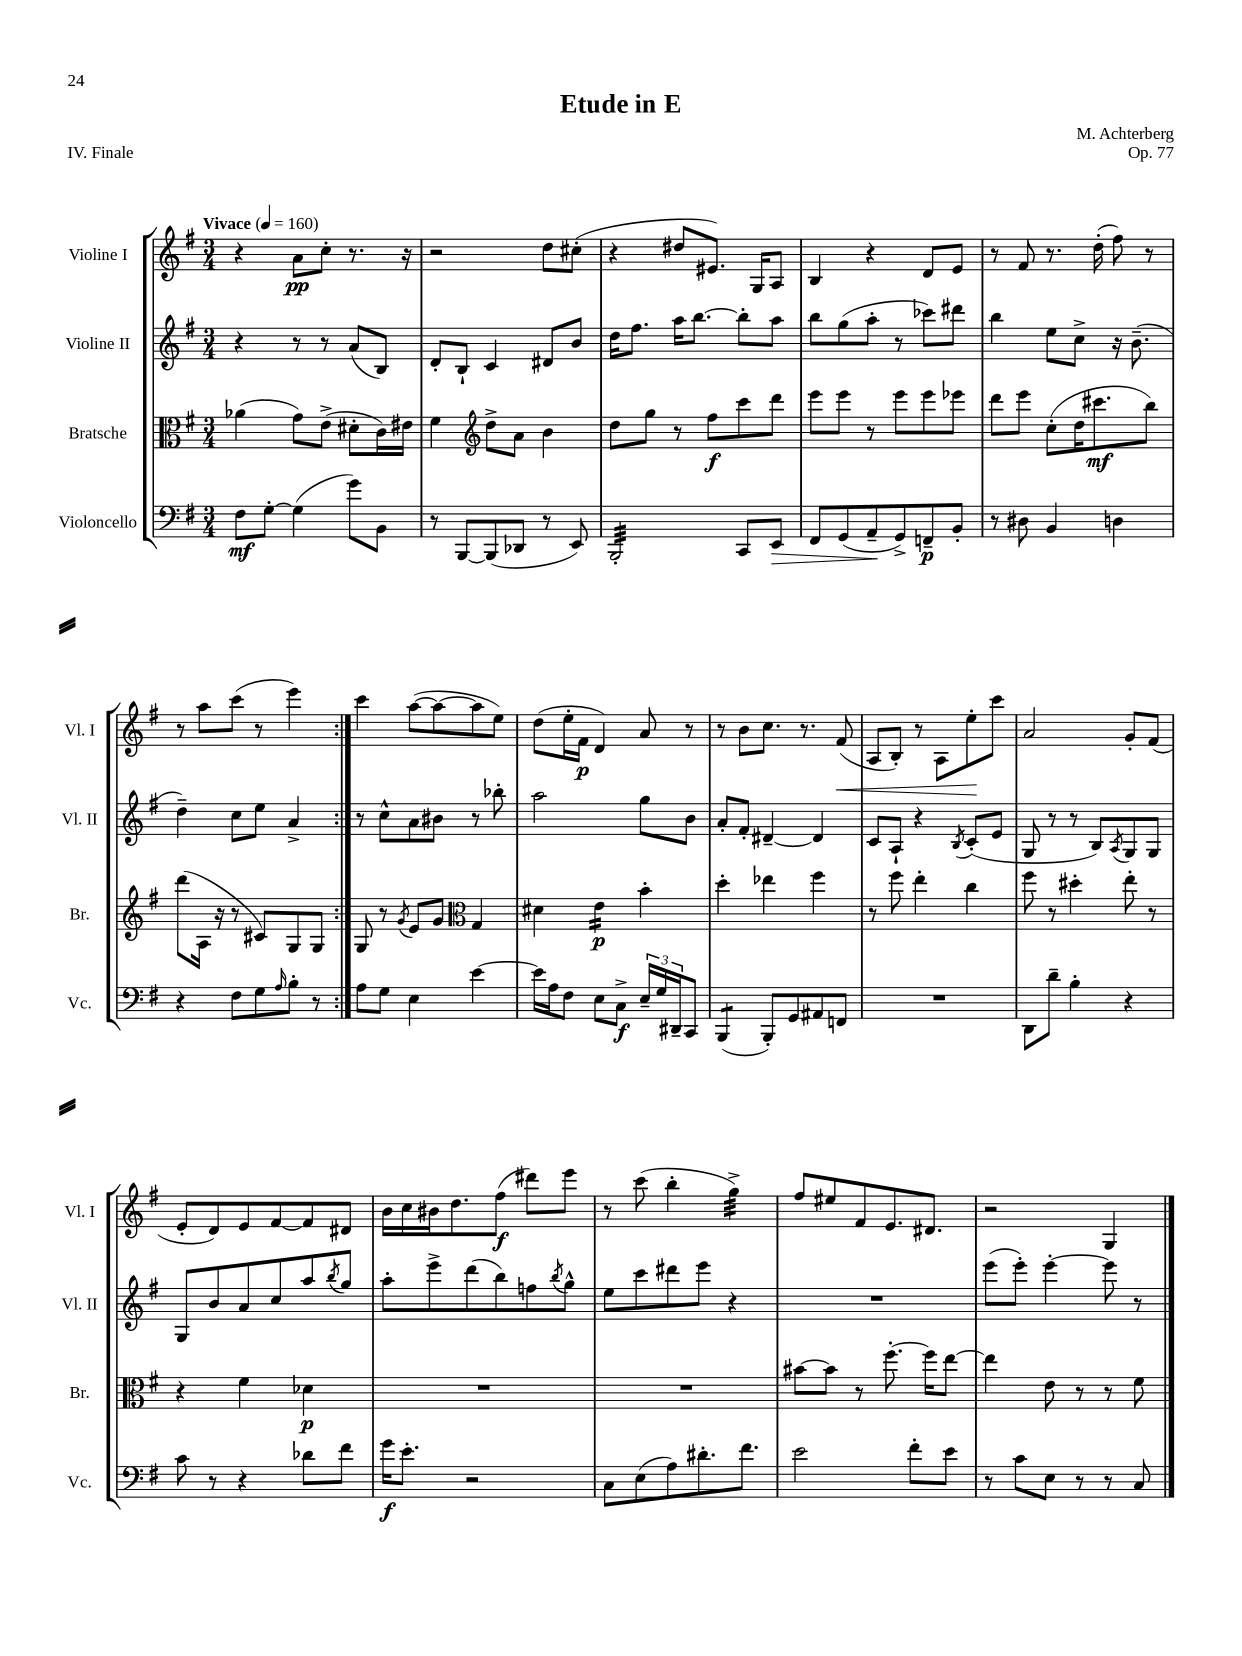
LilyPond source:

\header { title = "Etude in E" composer = "M. Achterberg" opus = "Op. 77" piece = "IV. Finale" }
<<
\new StaffGroup <<
\new Staff = "s0" \with { instrumentName = "Violine I" shortInstrumentName = "Vl. I" } {
    \clef treble \key g \major \numericTimeSignature \time 3/4 \tempo "Vivace" 4 = 160
    \repeat volta 2 { r4 a'8\pp c''8-. r8. r16 |
    r2 d''8 cis''8-.( |
    r4 dis''8 eis'8.) g16 a8 |
    b4 r4 d'8 e'8 |
    r8 fis'8 r8. d''16-.( fis''8) r8 |
    r8 a''8 c'''8( r8 e'''4) | }
    c'''4 a''8~( a''8~ a''8 e''8) |
    d''8( e''16-. fis'16\p d'4) a'8 r8 |
    r8 b'8 c''8. r8. fis'8\<( |
    a8 b8-.) r8 a8 e''8-.\! c'''8 |
    a'2 g'8-. fis'8( |
    e'8-. d'8) e'8 fis'8~ fis'8 dis'8 |
    b'16 c''16 bis'16 d''8. fis''8\f( dis'''8) e'''8 |
    r8 c'''8( b''4-. g''4:32->) |
    fis''8 eis''8 fis'8 e'8. dis'8. |
    r2 g4 \bar "|." |
}
\new Staff = "s1" \with { instrumentName = "Violine II" shortInstrumentName = "Vl. II" } {
    \clef treble \key g \major \numericTimeSignature \time 3/4
    \repeat volta 2 { r4 r8 r8 a'8( b8) |
    d'8-. b8-! c'4 dis'8 b'8 |
    d''16 fis''8. a''16 b''8.~ b''8-. a''8 |
    b''8 g''8( a''8-. r8 ces'''8) dis'''8 |
    b''4 e''8 c''8-> r16 b'8.--( |
    d''4--) c''8 e''8 a'4-> | }
    r8 c''8-^ a'8 bis'8 r8 bes''8-. |
    a''2 g''8 b'8 |
    a'8-. fis'8-. dis'4~-- dis'4 |
    c'8 a8-! r4 \acciaccatura { b8 } c'8-.( e'8 |
    g8 r8 r8 b8) \acciaccatura { a8 } g8 g8 |
    g8 b'8 a'8 c''8 a''8 \acciaccatura { b''8 } g''8 |
    a''8-. e'''8-> d'''8( b''8) f''8 \acciaccatura { b''8 } g''8-^ |
    e''8 c'''8 dis'''8 e'''8 r4 |
    R2. |
    e'''8( e'''8-.) e'''4~-. e'''8 r8 \bar "|." |
}
\new Staff = "s2" \with { instrumentName = "Bratsche" shortInstrumentName = "Br." } {
    \clef alto \key g \major \numericTimeSignature \time 3/4
    \repeat volta 2 { aes'4( g'8) e'8->( dis'8-. c'16) eis'16 |
    fis'4 \clef treble d''8-> a'8 b'4 |
    d''8 g''8 r8 fis''8\f c'''8 d'''8 |
    e'''8 e'''8 r8 e'''8 e'''8 ees'''8 |
    d'''8 e'''8 c''8-.( d''16 cis'''8.\mf b''8) |
    d'''8( a16 r16 r8 cis'8) g8 g8 | }
    g8 r8 \acciaccatura { g'8 } e'8 g'8 \clef alto g4 |
    dis'4 e'4:16\p b'4-. |
    d''4-. ees''4 fis''4 |
    r8 fis''8 e''4-. c''4 |
    fis''8 r8 dis''4-. e''8-. r8 |
    r4 fis'4 des'4\p |
    R2. |
    R2. |
    bis'8~ bis'8 r8 fis''8.~-. fis''16 e''8~ |
    e''4 e'8 r8 r8 fis'8 \bar "|." |
}
\new Staff = "s3" \with { instrumentName = "Violoncello" shortInstrumentName = "Vc." } {
    \clef bass \key g \major \numericTimeSignature \time 3/4
    \repeat volta 2 { fis8\mf g8~-. g4( g'8) b,8 |
    r8 b,,8~ b,,8( des,8 r8 e,8) |
    b,,2:32-. c,8 e,8\> |
    fis,8 g,8( a,8--\! g,8->) f,8--\p b,8-. |
    r8 dis8 b,4 d4 |
    r4 fis8 g8 \grace { a16 } b8-. r8 | }
    a8 g8 e4 e'4~ |
    e'16 a16 fis8 e8 c8->\f \tuplet 3/2 { e16-- g16 dis,16-- } c,8 |
    b,,4:8( b,,8-.) g,8 ais,8 f,8 |
    R2. |
    d,8 d'8-- b4-. r4 |
    c'8 r8 r4 des'8 fis'8 |
    g'16\f e'8.-. r2 |
    c8 e8( a8) dis'8.-. fis'8. |
    e'2 fis'8-. e'8 |
    r8 c'8 e8 r8 r8 c8 \bar "|." |
}
>>
>>
\layout { \context { \Score \remove "Bar_number_engraver" } }
